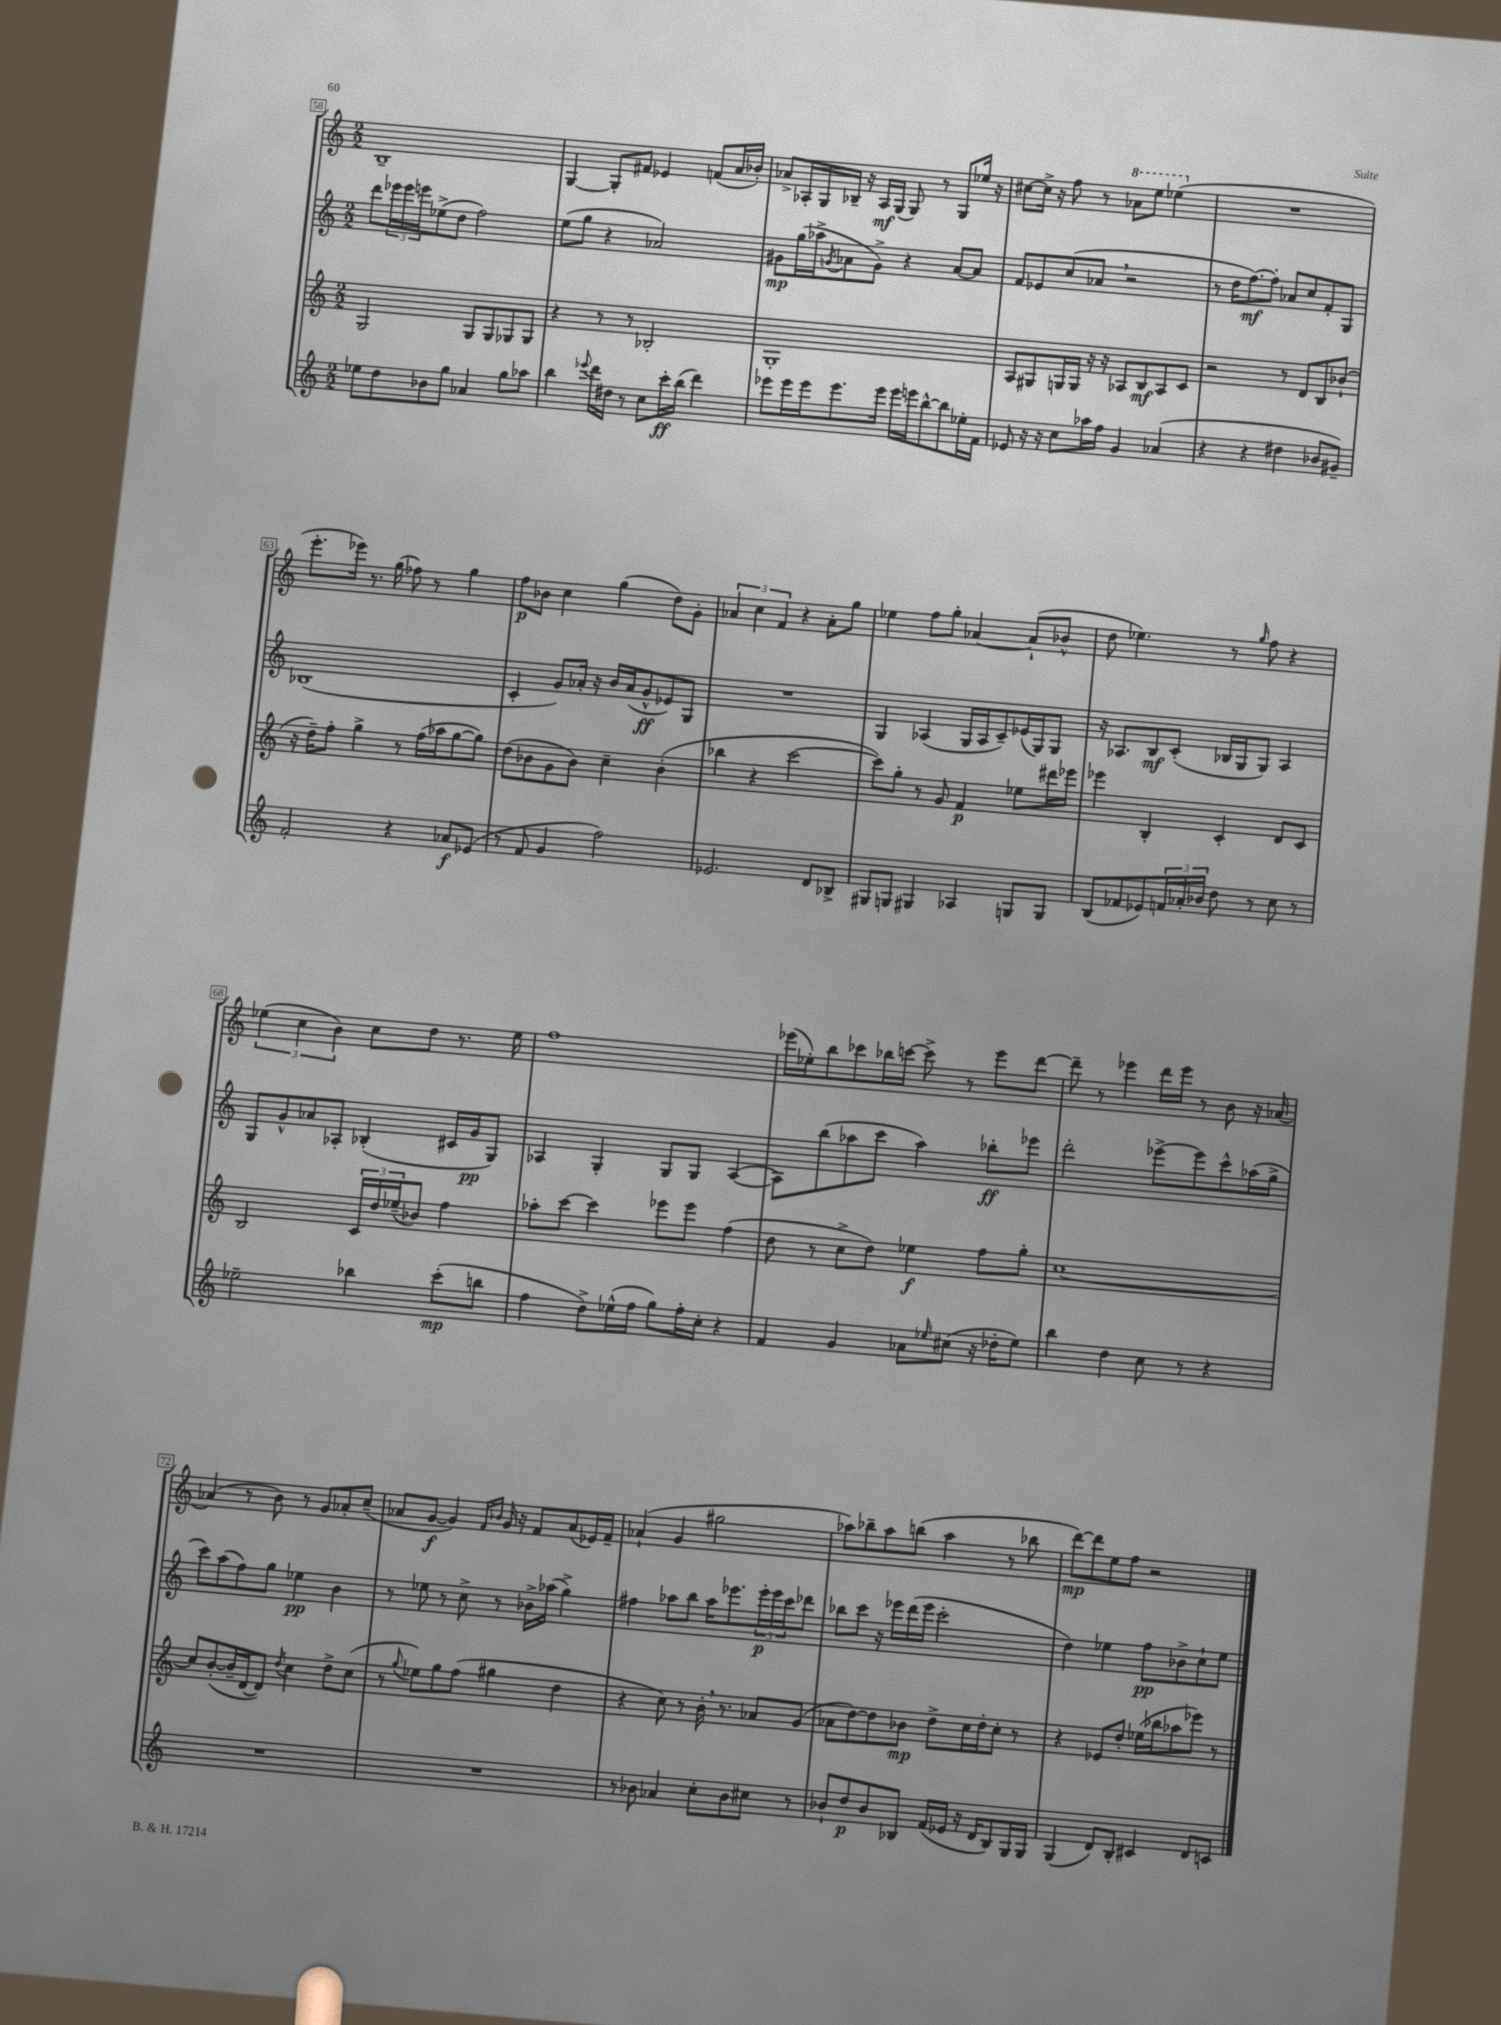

**kern	**kern	**kern	**kern
*staff4	*staff3	*staff2	*staff1
*clefG2	*clefG2	*clefG2	*clefG2
*k[]	*k[]	*k[]	*k[]
*M2/2	*M2/2	*M2/2	*M2/2
8ee-\L	2G/	8ddd\L	1B~
8dd\	.	24eee-\L	.
.	.	24eee-\	.
.	.	24eee\J	.
8b-\	.	(8ee-^\	.
8gg\J	.	8dd\J	.
4a-/	8G/L	2ff\)	.
.	8G/	.	.
8gg\L	8G-/	.	.
8aa-\J	8G-/J	.	.
=	=	=	=
4bb\	4r	(8ee\L	[4G/
.	.	8gg\J	.
8qqeee-/	.	.	.
16ddd\LL	8r	4r	8G'/]L
16dd#\JJ	.	.	.
8r	8r	.	8f#/J
8cc\L	2B-'/	2a-/)	4e-/
16ccc'\L	.	.	.
(16bb\JJ	.	.	.
4ddd\)	.	.	(8f/L
.	.	.	16a/L
.	.	.	16b-'/JJ)
=	=	=	=
8eee-\L	1G'	8g#\L	8a-^/L
16eee-\L	.	(16gg\L	16A-'/L
16eee-\J	.	16aa-^\J	16G/
.	.	8qg/	.
8.eee-\	.	8a-\	16B-~/JJ
.	.	.	16r
.	.	8g^\J)	16A-/LL
16eee-\Jk	.	.	(16G/JJ
16eee-\LL	.	4r	8G/)
16eee\J	.	.	.
[8bb^^\	.	.	8r
8bb\]	.	[8a-/L	8G/L
16ee-'\L	.	8a-/]J	16ee-/Jk
16f\JJ	.	.	16r
=	=	=	=
8e-/	8A/L	8f/L	[8cc#\L
16r	8G#/	8e-/	16cc#^\]Jk
16r	.	.	16r
8cc\L	16G/L	(8cc/	8ff\
.	16G/JJ	.	.
16aa-\L	16r	8a-/J	8r
16ff\JJ	16r	.	.
4g/	8A-/L	2r	8aa-\L
.	8B/	.	8eee\J
(4a-/	8A-/	.	(4eee-\
.	8c/J	.	.
=	=	=	=
4r	2r	8r	1r
.	.	16dd\LK	.
.	.	[8.ff\)	.
4r	.	.	.
.	.	8ff'\]J	.
4dd#\	8r	8a-/L	.
.	8d/L	8cc/	.
8b-/L	8B/	8f'/	.
8g#~/J)	(8b-`/J	8G/J	.
=	=	=	=
2f'/	16r	(1B-	8.eee'\L
.	16dd~\LK)	.	.
.	8ff'\J	.	.
.	.	.	16eee-\Jk)
.	4gg^\	.	8.r
.	.	.	(16gg\
4r	8r	.	8ff-\)
.	(16ff\LL	.	8r
.	16aa-\J	.	.
8a-/L	[8gg\	.	4gg\
(8e-/J	8gg\]J)	.	.
=	=	=	=
8r	(8dd\L	4c'/	8ff\L
8f/	8b-\	.	8b-\J
4g/	8g\	8g/L)	4cc\
.	8b-\J)	16a-'/Jk	.
.	.	16r	.
2ff\)	4cc~\	16b/LL	(4gg\
.	.	(16a-/J	.
.	.	8g^^/	.
.	(4b-'\	8e-/)	8dd\L)
.	.	8G/J	8g'\J
=	=	=	=
2.e-/	4bb-\	1r	6a-/
.	.	.	6cc\
.	4r	.	.
.	.	.	6f/
.	[2ccc\	.	4r
8d/L	.	.	8a-'\L
8B-^/J	.	.	8gg\J
=	=	=	=
8G#/L	8ccc\]L)	4G/	4ee-\
8G/J	8gg'\J	.	.
4G#/	8r	(4A-/	8ff\L
.	8g/	.	8gg'\J
4A-/	4f/	16G/LL	[4a-/
.	.	16A-/J	.
.	.	8c~/)	.
8G/L	8ee-\L	(16e-/L	(8a-`/]L
.	.	16G/J)	.
8G/J	16ddd#\L	8G/J	8b-^^/J
.	16eee-\JJ	.	.
=	=	=	=
(8B/L	4eee-\	16r	8dd\
.	.	8.A-/L	.
8f-/	.	.	4.ee-\)
8e-/)	4B'/	8B/	.
24f/L	.	(8c'/J	.
24a-'/	.	.	.
24b-/JJ	.	.	.
8dd\	4c'/	16B-/LL	8r
.	.	16G/J	.
.	.	.	16qqgg/
8r	.	8G/J)	8ff\
8cc\	8d/L	4A-/	4r
8r	8c/J	.	.
=	=	=	=
2ee-~\	2B/	8G/L	(6ee-\
.	.	8g^^/	.
.	.	.	6cc\
.	.	8a-/	.
.	.	.	6b\)
.	.	8A-'/J	.
4bb-\	24c/LL	(4B-'/	8cc\L
.	24dd/	.	.
.	(24ee-~/J	.	.
.	8b-/J)	.	8dd\J
(8ccc'\L	4ff\	16c#/LL	8.r
.	.	16g/J	.
8bb\J	.	8G/J)	.
.	.	.	16ee-\
=	=	=	=
4ff\	8aa-'\L	4A-/	1ff
.	[8ccc\J	.	.
8dd^\L)	4ccc\]	4G'/	.
(16ee-^^\L	.	.	.
16ff\JJ	.	.	.
8gg\L)	8eee-\L	8G/L	.
16ff'\L	8eee-\J	8G/J	.
16cc'\JJ	.	.	.
4r	(4ff\	([4A-/	.
=	=	=	=
4f/	8dd\	8A-\]L)	(16eee-\LL
.	.	.	16ee-'\J)
.	8r	(8bb\	8bb\
4g/	8cc^\L	8aa-\	8ccc-\
.	8dd\J)	8ccc\J	16bb-\L
.	.	.	[16ccc\JJ
8a-\L	4ee-\	4aa-\)	8ccc^\]
16qqee-/	.	.	.
(8cc#\J	.	.	8r
16r	8ff\L	8bb-'\L	8eee-\L
16dd-'\LK	.	.	.
8ee-\J)	8gg'\J	8eee-\J	[8ddd\J
=	=	=	=
4bb\	[1cc	2ddd'\	8ddd~\]
.	.	.	8r
4dd\	.	.	4eee-\
8cc\	.	[8eee-^\L	16ddd\LL
.	.	.	16eee-\JJ
8r	.	8eee-\]	8r
4r	.	8ccc^^\	8b\
.	.	(16aa-\L	16r
.	.	16gg^\JJ	[16a-/
=	=	=	=
1r	8cc/]L	8ccc\L)	(4a-/]
.	([8b'/	(8aa\	.
.	16b~/]L	8ff\)	8r
.	[16d/J	.	.
.	8d/]J)	8gg\J	8b\)
.	8qdd/	.	.
.	4cc\	4ee-\	8r
.	.	.	8g/L
.	8dd^\L	4b\	8a-'/
.	(8cc\J	.	(8cc~/J
=	=	=	=
1r	8r	8r	8a-/L
.	8qqgg/	.	.
.	8ee-\L)	8ee-\	[8g/J
.	8gg\	8r	4g/])
.	(8ff\J	8cc^\	.
.	.	.	16qqf/LL
.	.	.	16qqb-/JJ
.	4gg#\	8r	16g/
.	.	.	16r
.	.	16b-^\LL	8f/L
.	.	(16aa-\JJ	.
.	4dd\	4gg^\)	(8a-/
.	.	.	16e-/L)
.	.	.	16f~/JJ
=	=	=	=
8r	4r	4ff#\	(4a-`/
8b-\	.	.	.
4a-/	8cc\)	8aa-\L	4g/
.	8r	8bb\J	.
8cc'\L	16b'\	16aa-\LK	2gg#\
.	8.r	8.eee-\	.
8b-\	.	.	.
8cc#\J	8a-/L	24eee-'\L	.
.	.	24eee-\	.
.	.	24ccc\J	.
8r	(8g/J	8ddd-\J	.
=	=	=	=
8b-`/L	8a-\L	8bb-\L	8aa-\L)
8dd/	[8dd\)	8ccc\J	8bb-~\
8b-/	8dd\]	16r	8aa-\
.	.	16eee-\LL	.
8B-/J	8b-\J	(16ddd\	(8bb\J
.	.	16eee-\JJ	.
(16f/LL	8dd^\L	2ccc'\	4aa-\
16e-/JJ	.	.	.
16r	16cc\L	.	.
16d/LK	16dd'\J	.	.
8B-/)	8cc'\J	.	8r
16G/L	8r	.	8bb-\
16G/JJ	.	.	.
=	=	=	=
(4G/	4r	4dd\)	[8ddd\L)
.	.	.	8ddd\]
8d/L)	8e-/L	4ee-\	8ee\
8B'/J	8dd'/J	.	8ff\J
4c#/	(16ee-\LL	8ff\L	2r
.	16bb-\J	.	.
.	8aa-\	8b-^\	.
8d/L	8eee-\J)	8cc`\	.
8c/J	8r	8ee-\J	.
==	==	==	==
*-	*-	*-	*-
